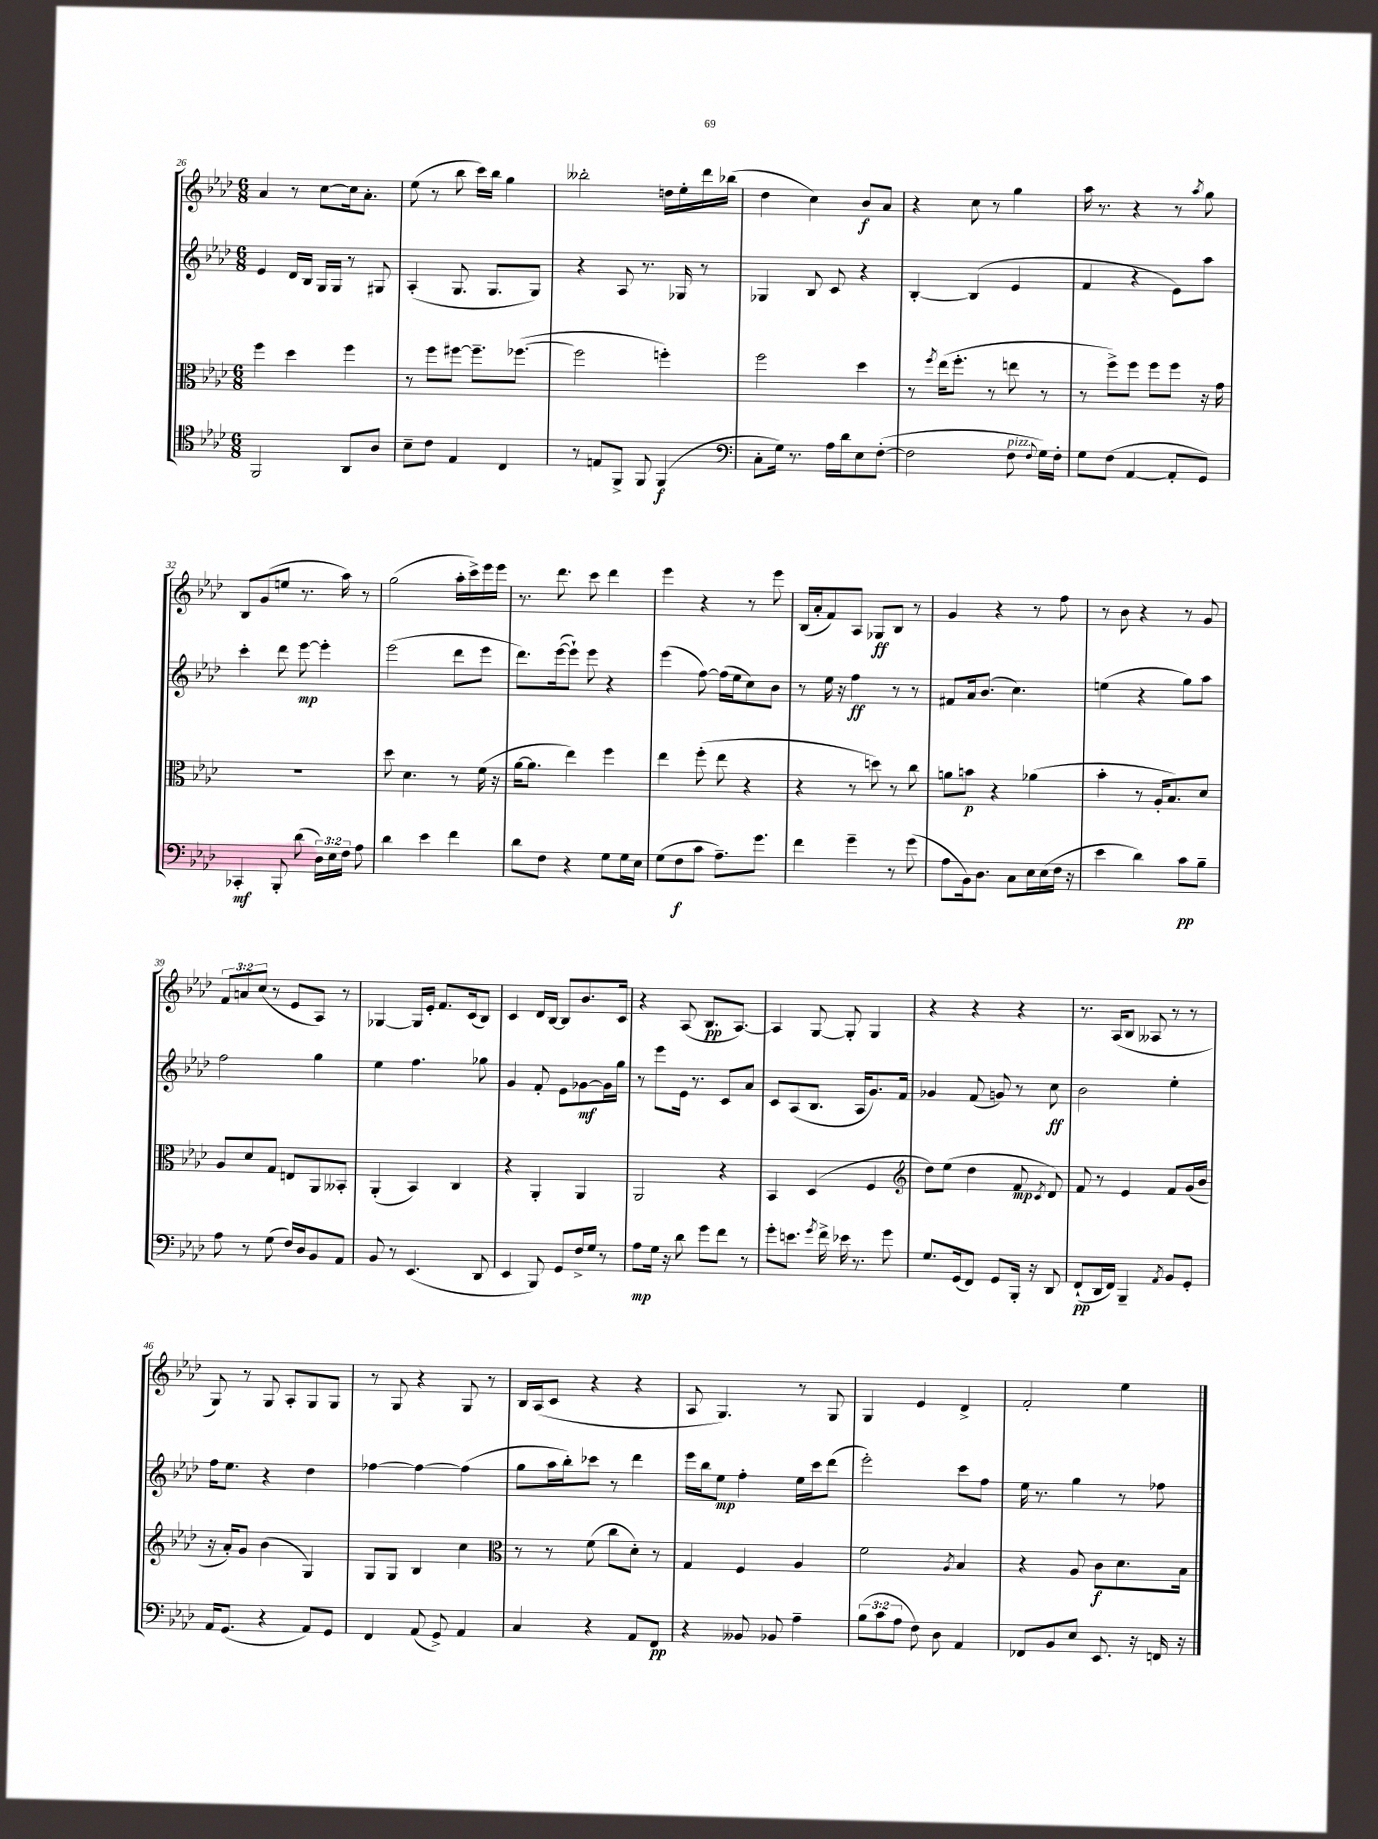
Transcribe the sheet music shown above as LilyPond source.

<<
\new StaffGroup <<
\new Staff = "s0" {
    \clef treble \key aes \major \numericTimeSignature \time 6/8 \override Staff.TupletNumber.text = #tuplet-number::calc-fraction-text
    \autoBeamOff aes'4 r8 c''8[~ c''16 aes'8.]-. |
    ees''8( r8 bes''8 c'''16[) bes''16] g''4 |
    beses''2-. d''16[ ees''16-. des'''16 bes''16]( |
    des''4 c''4) bes'8[\f aes'8] |
    r4 c''8 r8 g''4 |
    aes''16 r8. r4 r8 \acciaccatura { aes''8 } g''8 |
    bes8[ g'8( e''8] r8. aes''16) r8 |
    g''2( aes''16[-. c'''16->) ees'''16 ees'''16] |
    r8. des'''8. c'''8 des'''4 |
    ees'''4 r4 r8 ees'''8 |
    bes16[( aes'16-. f'8) aes8] ges8[\ff bes8] r8 |
    g'4 r4 r8 f''8 |
    r8 bes'8 r4 r8 g'8 |
    \tuplet 3/2 { f'8[ a'8 c''8]( } r8 ees'8[ aes8]) r8 |
    ges4~ ges16[ ees'16]-. f'8.[ c'16( bes8]) |
    c'4 des'16[ bes16]~ bes8[ bes'8. c'16] |
    r4 aes8( bes8.[\pp aes8.]~) |
    aes4 g8~ g8-. g4 |
    r4 r4 r4 |
    r8. aes16[( bes8] aeses8 r8 r8 |
    g8) r8 g8 aes8[-. g8 g8] |
    r8 g8 r4 g8 r8 |
    bes16[ aes16( c'8] r4 r4 |
    aes8 g4.) r8 g8 |
    g4 ees'4 des'4-> |
    f'2-. ees''4 \bar "|." |
}
\new Staff = "s1" {
    \clef treble \key aes \major \numericTimeSignature \time 6/8
    \autoBeamOff ees'4 des'16[ bes16] g16[ g16] r8 gis8 |
    aes4-.( g8. g8.[ g8]) |
    r4 aes8 r8. ges16 r8 |
    ges4 bes8 c'8 r4 |
    bes4~-. bes4( ees'4 |
    f'4 r4 ees'8[) aes''8] |
    c'''4-. des'''8 ees'''8~\mp ees'''4-. |
    ees'''2( des'''8[ ees'''8] |
    des'''8.[) ees'''16~( ees'''8]-!) ees'''8 r4 |
    ees'''4( f''8~) f''16[( ees''16 c''8) bes'8] |
    r8 ees''16 r16 f''4\ff r8 r8 |
    fis'8[ aes'16 bes'8.]( c''4.) |
    e''4( r4 g''8[) aes''8] |
    f''2 g''4 |
    ees''4 f''4. ges''8 |
    g'4 f'8-. ees'8[ ges'8~\mf ges'16 g''16] |
    r8 ees'''8[ ees'16] r8. c'8[ aes'8] |
    c'8[ aes8( bes8.] aes16[ g'8.) f'16] |
    ges'4 f'8( g'8) r8 c''8\ff |
    bes'2 ees''4-. |
    f''16[ ees''8.] r4 des''4 |
    fes''4~ fes''4~ fes''4( |
    g''8[ aes''16 bes''16-.) ces'''8] r8 des'''4 |
    ees'''16[ bes''16 ees''8]\mp f''4-. ees''16[ c'''16 des'''8]( |
    ees'''2-.) c'''8[ f''8] |
    ees''16 r8. g''4 r8 fes''8 \bar "|." |
}
\new Staff = "s2" {
    \clef alto \key aes \major \numericTimeSignature \time 6/8
    \autoBeamOff f''4 des''4 f''4 |
    r8 f''8[ fis''8]~ fis''8.[-- fes''8.]~( |
    fes''2 f''4-.) |
    f''2 des''4 |
    r8 \acciaccatura { f''8 } ees''16[( f''8.]-. r8 e''8 r8 |
    r8 f''8[->) f''8] f''8[ f''8] r16 g'16 |
    r2. |
    des''8 des'4. r8 f'16( r16 |
    aes'16[~ aes'8.] ees''4) f''4 |
    ees''4 f''8-.( ees''8 r4 |
    r4 r8 d''8) r8 c''8 |
    a'8[ b'8]\p r4 aes'4( |
    bes'4-. r8 aes16[-. bes8.) des'8] |
    aes8[ des'8 g8] e8[ aes,8 beses,8]-. |
    aes,4-.( bes,4) c4 |
    r4 aes,4-. aes,4 |
    aes,2 r4 |
    bes,4 des4( f4 |
    \clef treble des''8[) ees''8]( des''4 f'8\mp \acciaccatura { c'8 } des'8) |
    f'8 r8 ees'4 f'8[ g'16( bes'16] |
    r16 aes'16[-.) g'8] bes'4( g4) |
    g8[ g8] bes4 c''4 |
    \clef alto r8 r8 f'8( c''8[ des'8]-.) r8 |
    g4 f4 aes4 |
    f'2 \acciaccatura { aes8 } bes4 |
    r4 aes8 c'8[\f des'8. bes16] \bar "|." |
}
\new Staff = "s3" {
    \clef tenor \key aes \major \numericTimeSignature \time 6/8 \override Staff.TupletNumber.text = #tuplet-number::calc-fraction-text
    \autoBeamOff f,2 aes,8[ aes8] |
    bes8[-- c'8] ees4 c4 |
    r8 e8[ f,8]-> f,8 f,4\f( |
    \clef bass c8[-. g16]) r8. aes16[ des'16 ees8 f8]~-.( |
    f2 f8^\markup { \italic "pizz." } \appoggiatura { f8 } g16[) f16]-. |
    g8[ f8]( aes,4~ aes,8[-. g,8]) |
    ces,4-.\mf bes,,8-. des'8( \tuplet 3/2 { des16[) ees16 f16] } aes8 |
    des'4 ees'4 f'4 |
    des'8[ f8] r4 g8[ g16 ees16] |
    g8[( f8\f c'8] aes8.[--) g'8.] |
    f'4 g'4-- r8 g'8( |
    aes8[ bes,16) des8.] c8[ ees16 ees16( f16] r16 |
    ees'4 des'4) c'8[\pp bes8]-- |
    aes8 r8 g8( f16[) des16 bes,8 aes,8] |
    bes,8 r8 ees,4.( des,8 |
    ees,4 bes,,8) g,8[ f16-> g16] r8 |
    aes8[\mp g16] r16 des'8 g'8[ f'8] r8 |
    g'8[-. e'8.] \acciaccatura { g'8 } f'16-> ees'16 r8. g'8 |
    g8.[ g,16( f,8]) g,8[ bes,,16]-. r16 des,8 |
    f,8[-!\pp( des,16 f,16]) bes,,4-- \acciaccatura { aes,8 } bes,8[ g,8]-. |
    aes,16[ g,8.]( r4 aes,8[) g,8] |
    f,4 aes,8( g,8->) aes,4 |
    c4 r4 aes,8[ f,8]\pp |
    r4 beses,8 bes,8 aes4-- |
    \tuplet 3/2 { bes8[( c'8 aes8] } f8) des8 aes,4 |
    fes,8[ bes,8 ees8] ees,8. r16 f,16 r16 \bar "|." |
}
>>
>>
\layout { \context { \Score currentBarNumber = #26 } }
